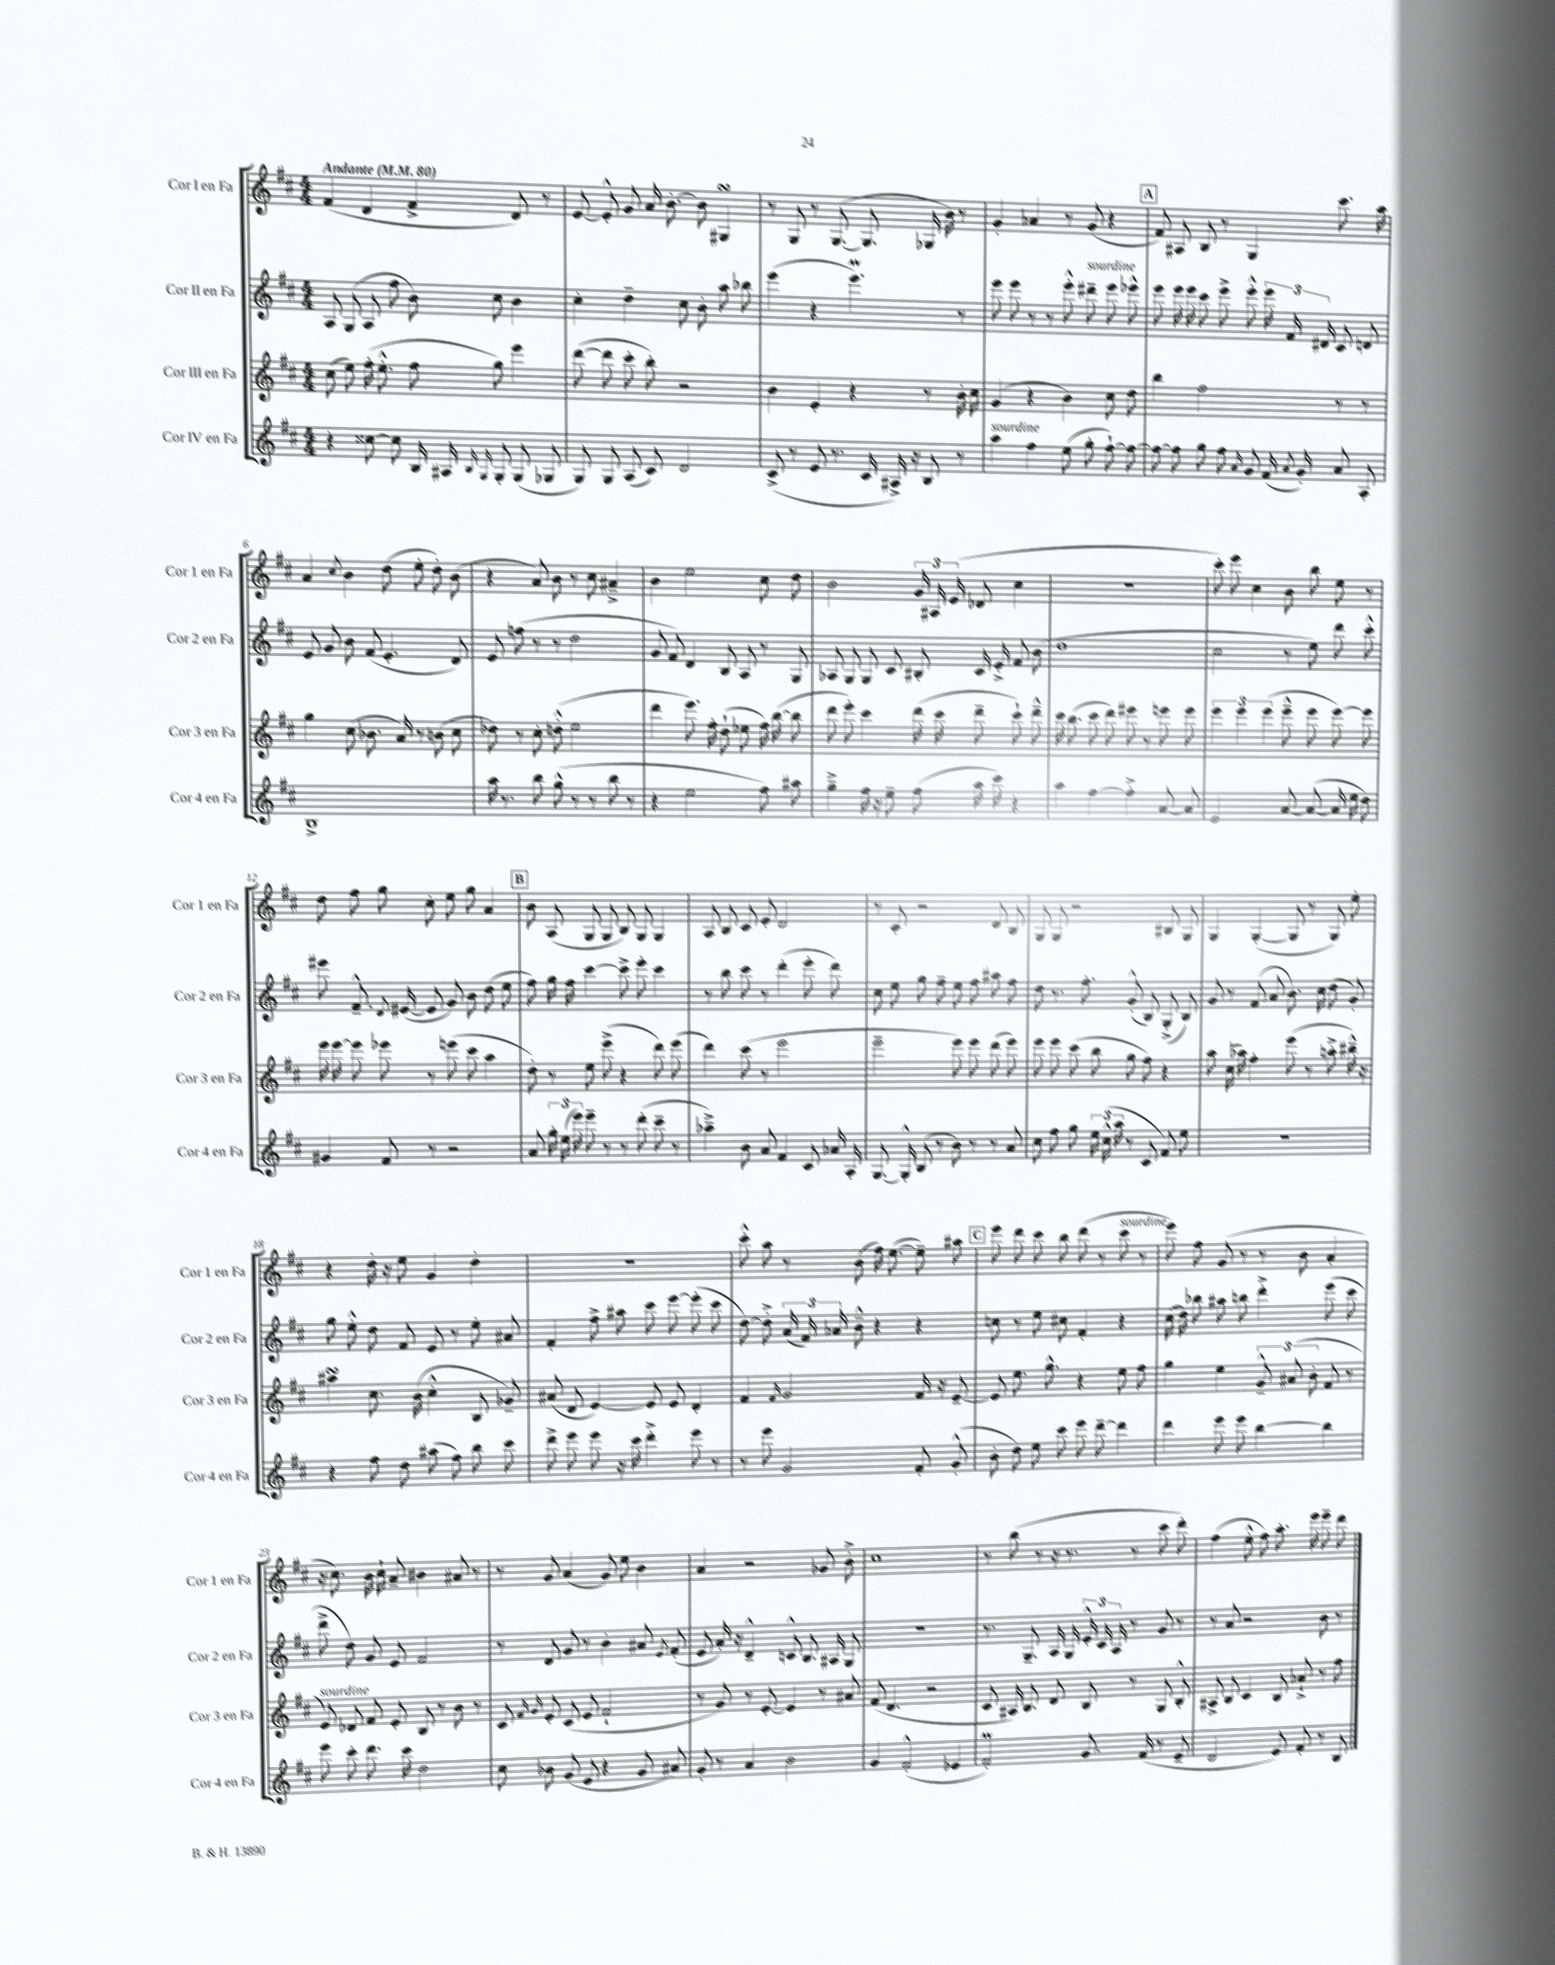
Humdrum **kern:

**kern	**kern	**kern	**kern
*staff4	*staff3	*staff2	*staff1
*clefG2	*clefG2	*clefG2	*clefG2
*k[f#c#]	*k[f#c#]	*k[f#c#]	*k[f#c#]
*M4/4	*M4/4	*M4/4	*M4/4
*MM80	*MM80	*MM80	*MM80
4r	(8cc#\	8A/	(4f#/
.	8ee\)	(8G/	.
[8cc##\	(16ff#'\	8A/	4d/
.	8.ee'^^\	.	.
8cc##\]	.	8ff#\	.
16B/	8ff#\	8b\)	4f#^/
16A#/	.	.	.
16qqB/	.	.	.
16qqG/	.	.	.
8G'/	8gg\)	8cc#\	.
(8G/	4eee\	4b\	8d/)
8G-/	.	.	8r
=	=	=	=
8G/)	([8ddd\	4cc#'\	[8e/
8G/	8ddd\]	.	8e'^^/]
(8A/	8ccc#'\	4dd~\	8g/
8c#/)	8bb'\)	.	16a/
.	.	.	[8.b'\
2d/	2r	8cc#\	.
.	.	8b'\	8b\]
.	.	8aa\	4G#/
.	.	8bb-\	.
=	=	=	=
(8c#^/	4b\	(4eee\	8r
8r	.	.	8G/
8e/	4e'/	4r	8r
8.r	.	.	([8.G/
.	4r	4.eee\)	.
16c#/	.	.	8.G/]
16A#^/)	.	.	.
16r	.	.	.
8B/	8r	.	16G-/
.	.	.	16b\)
8r	16b'\	8r	8r
.	16cc#\	.	.
=	=	=	=
4aa\	(4g/	8eee\	4g'/
.	.	8eee\	.
4ff#\	4r	8r	4a-/
.	.	8r	.
(8ee\	4b\)	8eee'^^\	8r
8gg'\	.	8ddd#~\	(8g/
[8ff#`\)	8cc#\	8eee\	4r
8ff#\_	8dd\	8eee-^^\	.
=	=	=	=
8ff#\_	4bb\	8eee\	8f#/)
8ff#\]	.	16eee\	8A#/
.	.	16eee\	.
8gg\	2ff#\	8ccc#\	8B/
8ff#\	.	8eee^\	8r
16qqa/	.	.	.
8g/	.	8eee'^^\	4G/
(16f#/	.	24eee\	.
.	.	24f#/	.
8qa/	.	.	.
16g'/)	.	.	.
.	.	24d#/	.
8a/	8r	8c#/	8.ccc#\
8A'/	8r	8d/	.
.	.	.	16aa\
=	=	=	=
1B^	4gg\	8e/	4a/
.	.	8g/	.
.	.	.	8qcc#/
.	(8cc#\	8b\	4b\
.	8.b-\	(8f#/	.
.	.	4.e'/	(8dd\
.	16a/)	.	.
.	8r	.	8ee'\
.	(8b\	.	8dd'\)
.	8cc#\	8d/)	(8b\
=	=	=	=
16aa\	8dd-\)	8e/	4r
8.r	.	.	.
.	8r	(8ff\	.
8bb\	8cc#'\	8r	8a/)
(8gg^^\	(8dd'^^\	8r	8b\
8r	2ee\	2dd\	8r
8r	.	.	8cc#\
8bb\	.	.	4a#~^/
8r	.	.	.
=	=	=	=
4r	4ddd\	8g/	4b\
.	.	8f#/)	.
2ee\	8.eee\)	4d/	2ee\
.	16ff#'\	.	.
.	(8dd`\	8B/	.
.	8ee-\	8A/	.
8ff#\)	16ff#\)	8r	8cc#\
.	([16bb\	.	.
8aa#\	8bb\]	8G/	8dd\
=	=	=	=
4gg~^\	8ddd\	8A-/	2b\
.	8eee'\)	8G/	.
16ff#\	4ccc#\	8G/	.
16r	.	.	.
8ee~\	.	8c#/	.
(8ff#\	(16ddd\	8B#'/	24g/
.	.	.	24A#/
.	16ccc#\	.	.
.	.	.	(24e/
16aa\	8ddd~\	16c#/	8d-/
16ccc#\)	.	16e'^/	.
4r	8ccc#`\)	8f#/	4cc#\
.	8ddd~^^\	(8b\	.
=	=	=	=
4aa\	16ccc#\	1dd	1r
.	(8.bb\	.	.
[4ff#\	8ccc#\	.	.
.	8ddd\)	.	.
4ff#'^\]	8eee#\	.	.
.	8r	.	.
[8a/	8eee\	.	.
8a/]	8eee\	.	.
=	=	=	=
2e/	6eee\	2cc#\	8ccc#'\)
.	.	.	8eee\
.	6eee\	.	.
.	.	.	4cc#\
.	(6eee\	.	.
[8a/	8eee~^^\	8r	8b\
(8a/_	8eee\	8ee\)	8bb\
16a/]	[8eee\)	8ddd\	8ee\
16ee\	.	.	.
8dd\)	8eee\]	8ccc#'^^\	8r
=	=	=	=
4g#/	16eee\	8eee#\	8dd\
.	[16eee\	.	.
.	8eee\]	8.f#~^^/	8ff#\
8f#/	8eee-\	.	8gg\
.	.	8qqd/	.
.	.	([16e#/	.
8r	8r	8e#/]	8cc#'\
2r	(8eee\	8g/)	8ee\
.	8ccc#\	8b\	8gg\
.	4aa\	(8dd\	4a/
.	.	8ee\	.
=	=	=	=
8a/	8dd'\)	8ff#\)	8b\
24gg'\	8r	16gg\	(8A/
(24ee\	.	.	.
.	.	16ff#\	.
24eee\)	.	.	.
8eee~\	8ee\	[4ccc#\	8G/
8r	(8eee^\	.	8G/
8r	4r	8ccc#^\]	8B/)
(8ddd'\	.	8eee'\	8G/
8ccc#~\	8ddd\)	4ccc#\	4G/
8r	(8eee\	.	.
=	=	=	=
4aa-~^\)	4ddd\)	8r	8A/
.	.	8bb\	8B/
8b\	(8ccc#\	8ccc#\	8c#/
8a/	8r	8r	8e'/
4f#/	2eee\	(4ddd'\	2d/
8c#/	.	8eee'\	.
16a-/	.	8ddd\)	.
16A'/	.	.	.
=	=	=	=
[8.G/	2eee~\	8cc#\	8r
.	.	8ee\	8c#'/
16G'^^/]	.	.	.
(8B/	.	8gg\	2r
8r	.	8ff#~\	.
8b\)	8eee\)	8ee\	.
8r	8eee\	8ff#\	.
8r	(8ddd\	8aa#\	8d/
8a/	8eee\)	8ff#\	8B/
=	=	=	=
8cc#\	8eee\	8dd\	8G/
8ff#\	8eee\	8.r	8G/
8gg\	(8ccc#\	.	2r
.	.	8.ff#'\	.
24ee\	8bb\	.	.
(24cc#^^\	.	.	.
24aa\	.	.	.
8r	8gg\	(8g'^^/	.
8c#/	8ff#\)	8B/)	.
8f#/)	4r	(8G'^/	8B#/
8ee\	.	8B/)	8G/
=	=	=	=
1r	8aa\	8g/	4G/
.	(16cc#\	8r	.
.	16aa-\)	.	.
.	4ff#'\	(8f#/	([4G'/
.	.	8a/	.
.	(8eee\	8.b\)	8G/]
.	8r	.	8r
.	.	16cc#\	.
.	8aa'^\	(8dd\	8G/)
.	16bb#~^^\)	8g'/)	8ee'\
.	16r	.	.
=	=	=	=
4r	4aa#\	8gg\	4r
.	.	8ee'^^\	.
8ff#\	8.cc#\	8dd\	16dd'\
.	.	.	16r
8dd\	.	8f#/	8ee\
.	(16b\	.	.
(8aa#\	4cc#'^^\	8e/	4g/
8ff#\)	.	8r	.
8bb\	8B/	8ee'\	4dd'\
8ccc#\	8g-~/)	8a#/	.
=	=	=	=
8ddd^\	(8a#/	4f#'/	1r
8eee\	8d/	.	.
8eee\	[4e/)	8ff#^\	.
16r	.	8aa#\	.
16ccc#\	.	.	.
4ddd'^\	8e/]	8ccc#\	.
.	8e/	[8eee\	.
8eee\	4d'/	(8eee'\]	.
8r	.	8ccc#\	.
=	=	=	=
8r	4f#/	[8dd\)	8ccc#'^^\
8eee\	.	8dd'^\]	8aa\
.	16qqf#/	.	.
2g/	2g/	(24a/	8r
.	.	24f#/)	.
.	.	24a-/	.
.	.	8b~^^\	(8b\
.	.	4r	16ff#\)
.	.	.	([8.ee\
8f#'/	16f#/	4r	8ee~\])
.	16r	.	.
(8g'^^/	[8e~/	.	8aa#\
=	=	=	=
8b'\	8e/]	8cc\	8eee\
8dd\)	8.ee\	8r	8ddd\
8ee\	.	8ee\	8ccc#\
.	8.gg^^\	.	.
8ccc#\	.	8cc#\	8bb\
8eee\	4r	4f#'/	(8ddd\
[8ddd~\	.	.	8r
4ddd\]	8ee\	4r	8ccc#\
.	8ff#\	.	8r
=	=	=	=
4ddd\	4gg\	(16cc#\	8eee\)
.	.	16dd\)	.
.	.	8bb-\	8ff#\
8eee\	4ee\	8aa#\	(8g/
8eee\	.	8bb\	8r
[4bb\	12g~^^/	4ddd'^\	8r
.	(12a#/	.	.
.	.	.	8b\
.	12b'\	.	.
4bb\]	8f#/	(8eee\	4a'/
.	8r	8ccc#\	.
=	=	=	=
8eee\	8e/)	8ddd^\	16r
.	.	.	8.cc#\)
8ccc#'\	8d-/	8dd\)	.
8.ddd\	8f#/	8g/	16b\
.	.	.	16cc#`\
.	8e'/	8e/	8a~/
16ccc#\	.	.	.
2dd\	8B/	2f#/	4b#\
.	8r	.	.
.	8b\	.	8a#/
.	8r	.	8r
=	=	=	=
8cc#\	8c#/	8r	8r
.	16qqf#/	.	.
.	16qqg/	.	.
8b-\	8e'/	8d/	8g/
(8g/	(8c#/	8g/	(4a/
8e/	8e/	8r	.
4r	2f#`/	4b'\	8g/)
.	.	.	8ee\
8g/	.	8a#/	4b\
.	.	8qe/	.
8a#/)	.	(8f#'/	.
=	=	=	=
8g'/	8r	8e/	4a/
8r	8g/)	16a'/)	.
.	.	16r	.
4a/	8r	4d~^^/	2r
.	[8e'/	.	.
2b\	4e/]	8c^^/	.
.	.	8.B/	.
.	8r	.	8g-/
.	.	16A#/	.
.	8a#/	8G/	8b'^\
=	=	=	=
4g/	(8f#/	1r	1cc#
.	4.d/	.	.
(2f#'^^/	.	.	.
.	2r	.	.
4e-/	.	.	.
=	=	=	=
2f#'/)	8c#/	8.r	8r
.	16A#/)	.	(8bb\
.	8.B/	8.G~/	.
.	.	.	8r
.	8d/	16A/	16r
.	.	16G/	8.r
8.g/	8B/	24e'^^/	.
.	.	24c#/	.
.	.	24A/	.
.	8r	8r	8r
(16f#/	.	.	.
8r	8G/	8g/	8ccc#\
8e~/	8B'^^/	8r	8ddd'\)
=	=	=	=
2d/	8A#^/	8r	(4ff#\
.	8B/	8a/	.
.	4c#/	2r	8ee'^^\
.	.	.	8ff#\)
8e/)	8B/	.	8.aa'\
8f#'/	8a-`^/	.	.
.	.	.	16eee\
8r	8r	8b\	8eee~\
8B/	8ff#\	8r	8ddd\
==	==	==	==
*-	*-	*-	*-
